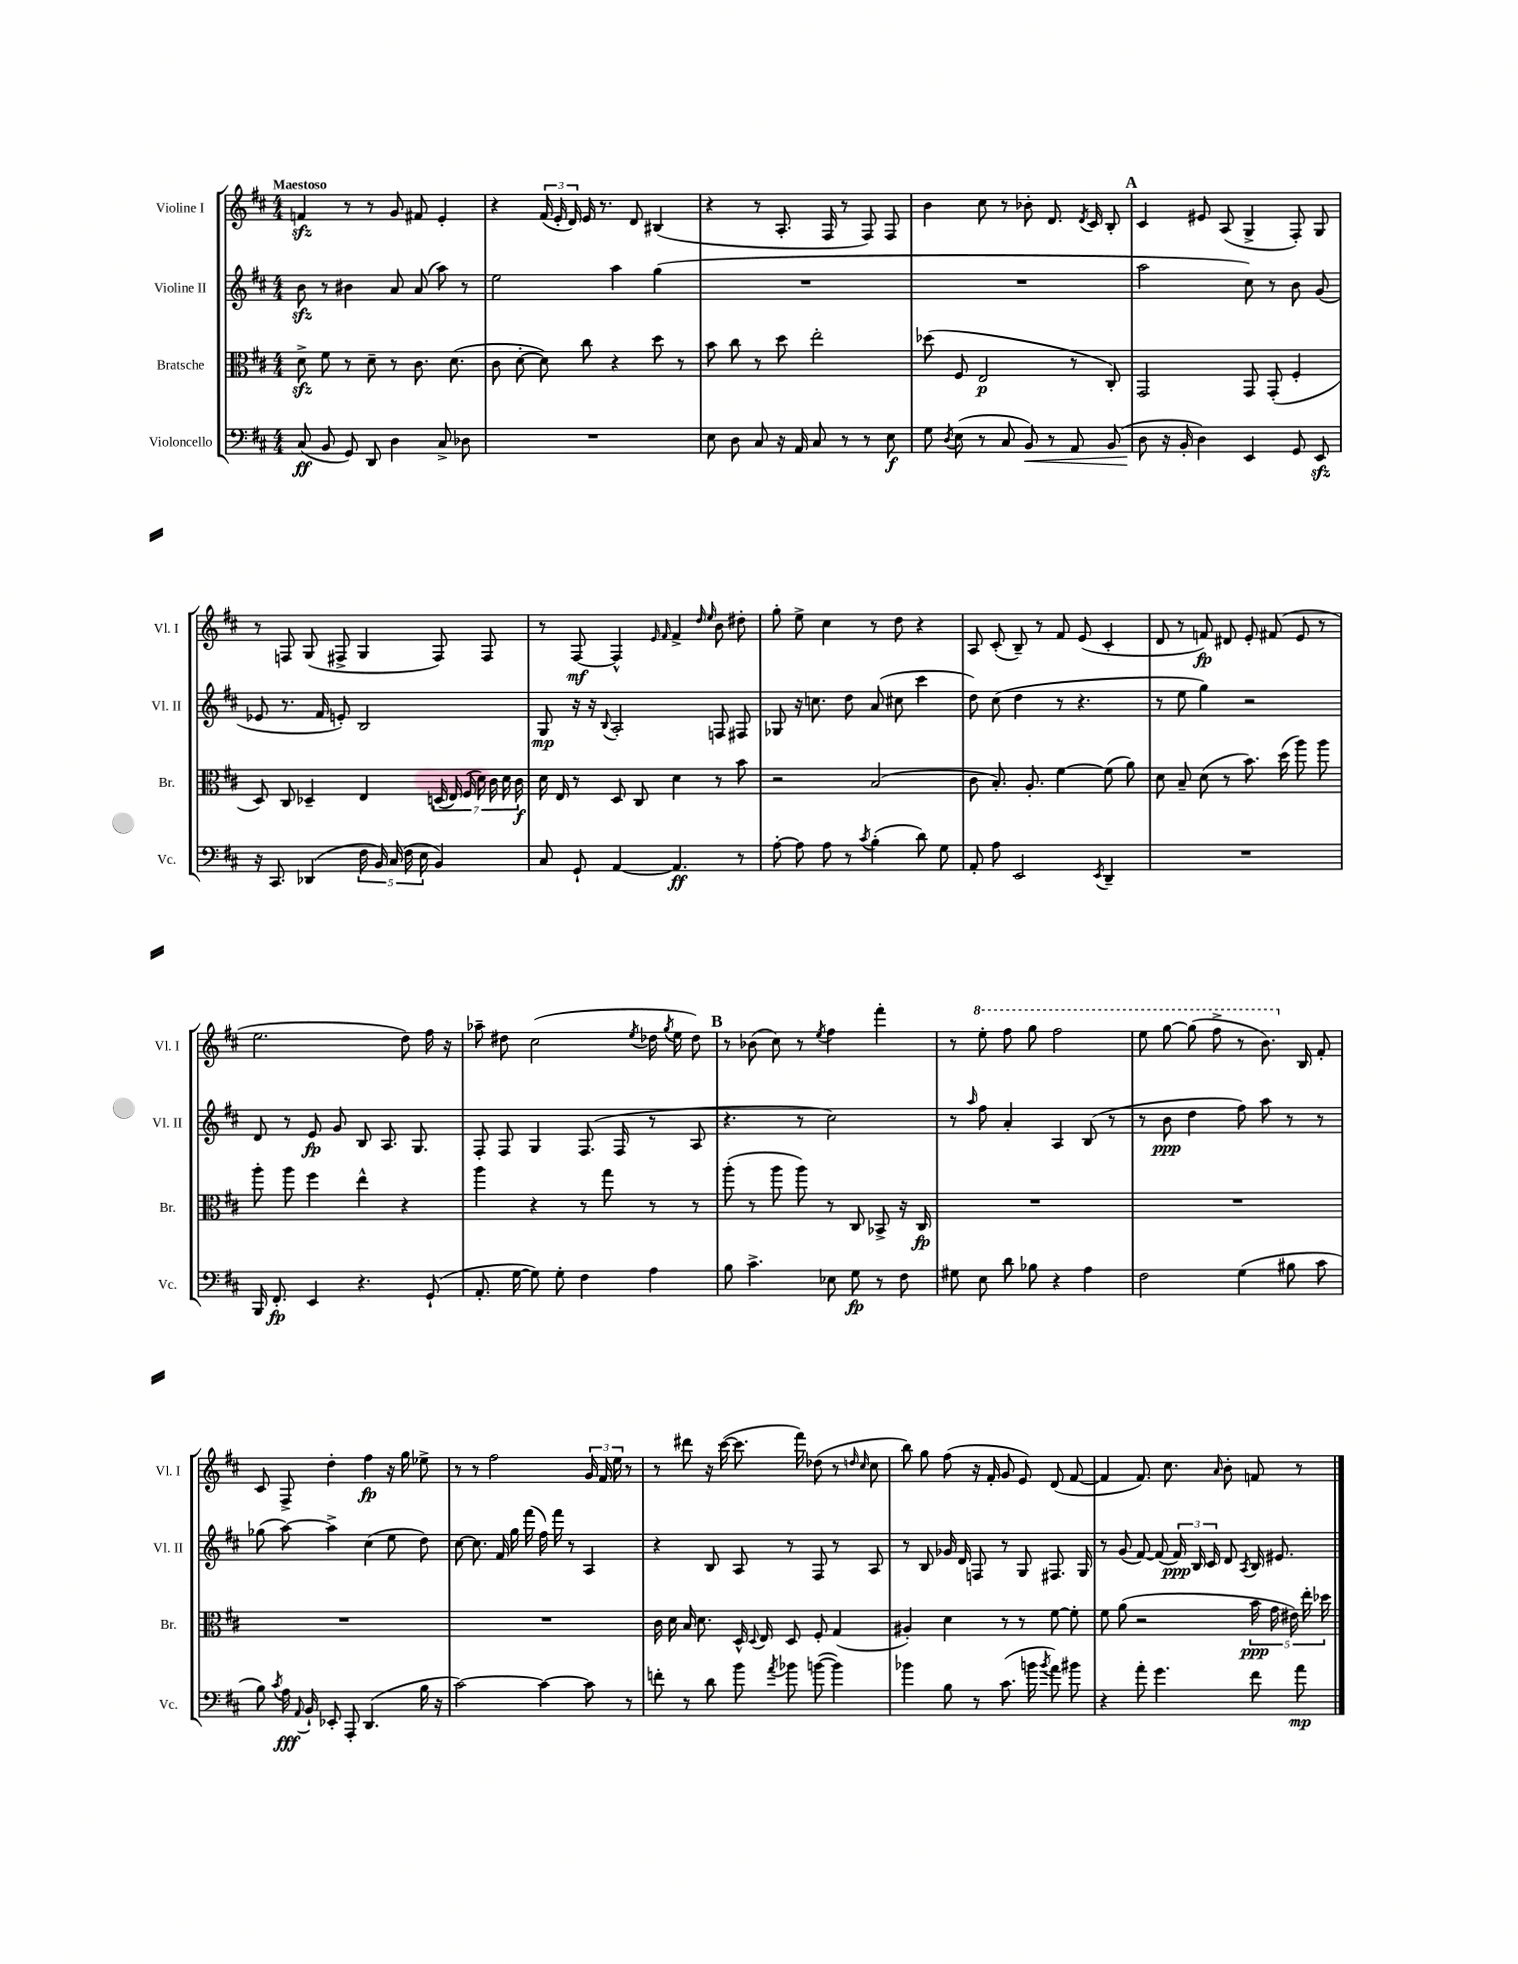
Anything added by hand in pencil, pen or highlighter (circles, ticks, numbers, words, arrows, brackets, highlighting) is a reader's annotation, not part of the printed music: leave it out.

**kern	**kern	**kern	**kern
*staff4	*staff3	*staff2	*staff1
*clefF4	*clefC3	*clefG2	*clefG2
*k[f#c#]	*k[f#c#]	*k[f#c#]	*k[f#c#]
*M4/4	*M4/4	*M4/4	*M4/4
(8C#	8d^	8b	4f
8BB	8f#	8r	.
8GG)	8r	4b#	8r
8DD	8d~	.	8r
4D	8r	8a	8g
.	8.c#	(8a	8f#
8C#^	.	8aa)	4e'
.	(8.d	.	.
8D-	.	8r	.
=	=	=	=
1r	8c#	2ee	4r
.	[8d'	.	.
.	8d])	.	(24f#
.	.	.	24e'
.	.	.	24d)
.	8cc#	.	16e
.	.	.	8.r
.	4r	4aa	.
.	.	.	8d
.	8dd	(4gg	(4B#
.	8r	.	.
=	=	=	=
8E	8b	1r	4r
8D	8cc#	.	.
8C#	8r	.	8r
16r	8dd	.	8.A'
16AA	.	.	.
8C#	2ee'	.	.
.	.	.	16F#
8r	.	.	8r
8r	.	.	8F#)
8E	.	.	8F#
=	=	=	=
8G	(8dd-	1r	4b
8qD	.	.	.
(8E	8F#	.	.
8r	2E	.	8cc#
8C#	.	.	8r
8BB)	.	.	8b-'
8r	.	.	8.d
8AA	8r	.	.
.	.	.	8qd
.	.	.	16c#
(8BB	8C#')	.	8B'
=	=	=	=
8D	2GG	2aa	4c#
16r	.	.	.
16BB'	.	.	.
4D)	.	.	8e#
.	.	.	(8A
4EE	8GG	8cc#)	4G^
.	(8GG'	8r	.
8GG	4F#'	8b	8F#')
8EE	.	(8g	8G
=	=	=	=
16r	8D)	8e-	8r
8.CC#	.	.	.
.	8C#	8.r	8F
(4DD-	4D-~	.	(8G
.	.	16f#	.
.	.	8e')	8F#^
20F#	4E	2B	4G
20BB)	.	.	.
(20C#	.	.	.
20F#	.	.	.
20E	.	.	.
4BB)	(28D	.	8F#)
.	28E)	.	.
.	(28F#	.	.
.	28d)	.	.
.	.	.	8F#
.	28c#	.	.
.	28d	.	.
.	28c#	.	.
=	=	=	=
8C#	16d	8G	8r
.	16E	.	.
8GG`	8r	16r	[8F#
.	.	16r	.
.	.	8qqB	.
[4AA	8D	2A'	4F#^^]
.	8C#	.	.
.	.	.	16qqe
.	.	.	16qqf#
4.AA]	4d	.	4f#^
.	.	.	16qqdd
.	.	.	16qqee
.	8r	8F	8b
8r	8b	8F#	8dd#'
=	=	=	=
[8A'	2r	8G-	8gg'
8A]	.	16r	8ee^
.	.	8.cc	.
8A	.	.	4cc#
8r	.	8dd	.
8qc#	.	.	.
(4B'	(2B	(8a	8r
.	.	8cc#	8dd
8d)	.	4ccc#	4r
8G	.	.	.
=	=	=	=
8AA'	8c#	8dd)	8A
8A	8.B')	(8cc#	(8c#'
2EE	.	4dd	8B~)
.	8.A'	.	.
.	.	.	8r
.	[4f#	8r	8f#
.	.	4.r	(8e
8qEE	.	.	.
4DD~	(8f#]	.	4c#'
.	8a)	.	.
=	=	=	=
1r	8d	8r	8d
.	8B~	8ee	8r
.	(8d	4gg)	8f)
.	8r	.	8d#
.	8.b)	2r	8e'
.	.	.	(8f#
.	(16dd	.	.
.	8aa)	.	8e
.	8aa	.	8r
=	=	=	=
16BBB	8aa'	8d	2.ee
8.FF#'	.	.	.
.	8aa	8r	.
4EE	4ff#	8e	.
.	.	8g	.
4.r	4ee^^	8B	.
.	.	8.A	.
.	4r	.	8dd)
.	.	8.G	.
(8GG`	.	.	16ff#
.	.	.	16r
=	=	=	=
8.AA'	4aa	8F#'	8aa-~
.	.	8F#	8dd#
[16G	.	.	.
8G])	4r	4G	(2cc#
8G'	.	.	.
4F#	8r	(8.F#	.
.	8gg	.	.
.	.	16F#	.
.	.	.	8qee
4A	8r	8r	16dd-
.	.	.	8qgg
.	.	.	16ee
.	8r	8A	8dd-)
=	=	=	=
8B	(8aa'	4.r	8r
4.c#^	8r	.	(8b-
.	8aa	.	8cc#)
.	8aa)	8r	8r
.	.	.	8qee
8E-	8r	2cc#)	4ff#
8G	8C#	.	.
8r	8BB-^	.	4fff#'
8F#	16r	.	.
.	16C#	.	.
=	=	=	=
8G#	1r	8r	8r
.	.	16qqaa	.
8E	.	8ff#	8eee'
8d	.	4a'	8fff#
8B-	.	.	8ggg
4r	.	4A	2fff#
4A	.	(8B	.
.	.	8r	.
=	=	=	=
2F#	1r	8r	8eee
.	.	8b	[8ggg
.	.	4dd	(8ggg]
.	.	.	8fff#^
(4G	.	8ff#)	8r
.	.	8aa	8.bb)
8B#	.	8r	.
.	.	.	16B
8c#	.	8r	8f#'
=	=	=	=
8B)	1r	(8gg-	8c#
8qc#	.	.	.
16A	.	[8aa)	8F#^
8qqAA	.	.	.
16BB`	.	.	.
8EE-'	.	4aa^]	4dd'
8AAA'	.	.	.
(4.DD	.	(4cc#	4ff#
.	.	8ee	16r
.	.	.	16gg
16B	.	8dd)	8ee-^
16r	.	.	.
=	=	=	=
[2c#)	1r	[8cc#	8r
.	.	8.cc#]	8r
.	.	.	2ff#
.	.	16f#	.
.	.	16gg	.
.	.	(16fff#	.
4c#_	.	16ff#)	.
.	.	16fff#	.
.	.	8r	.
8c#]	.	4A	24g
.	.	.	24f#
.	.	.	24ee
8r	.	.	8r
=	=	=	=
8f'	16c#	4r	8r
.	16d	.	.
8r	16B	.	8ddd#
.	8.d	.	.
8d	.	8B	16r
.	.	.	([16ccc#
8b	16D^^	8A	8.ccc#]
.	8qqD	.	.
.	16E	.	.
8qa	.	.	.
8b-	8D	8r	.
.	.	.	16fff#)
([8b	8F#'	8F#	(8dd-
4b])	(4G	8r	8r
.	.	.	16qqdd
.	.	.	16qqcc#
.	.	8A	8cc#
=	=	=	=
4b-	4A#')	8r	8bb)
.	.	8B	8gg
8B	4d	16g-	(8ff#
.	.	16d	.
8r	.	8F	16r
.	.	.	16f#'
(8.c#	8r	8r	8g
.	8r	8G	8e)
16b	.	.	.
8qb	.	.	.
8a)	[8f#	8.F#	(8d
8b#	8f#']	.	[8f#
.	.	16G	.
=	=	=	=
4r	8f#	8r	4f#]
.	(8a	(8g	.
8a'	2r	[8f#)	8.f#)
4.g	.	(8f#]	.
.	.	.	8.cc#
.	.	24f#)	.
.	.	24B	.
.	.	24c#	.
.	.	.	16qqa
.	.	8d	8b'
.	.	8qA	.
8f#	20b	16B	8f
.	20g	.	.
.	.	8.e#	.
.	20e#)	.	.
8a	.	.	8r
.	20ee'	.	.
.	20dd-	.	.
==	==	==	==
*-	*-	*-	*-
